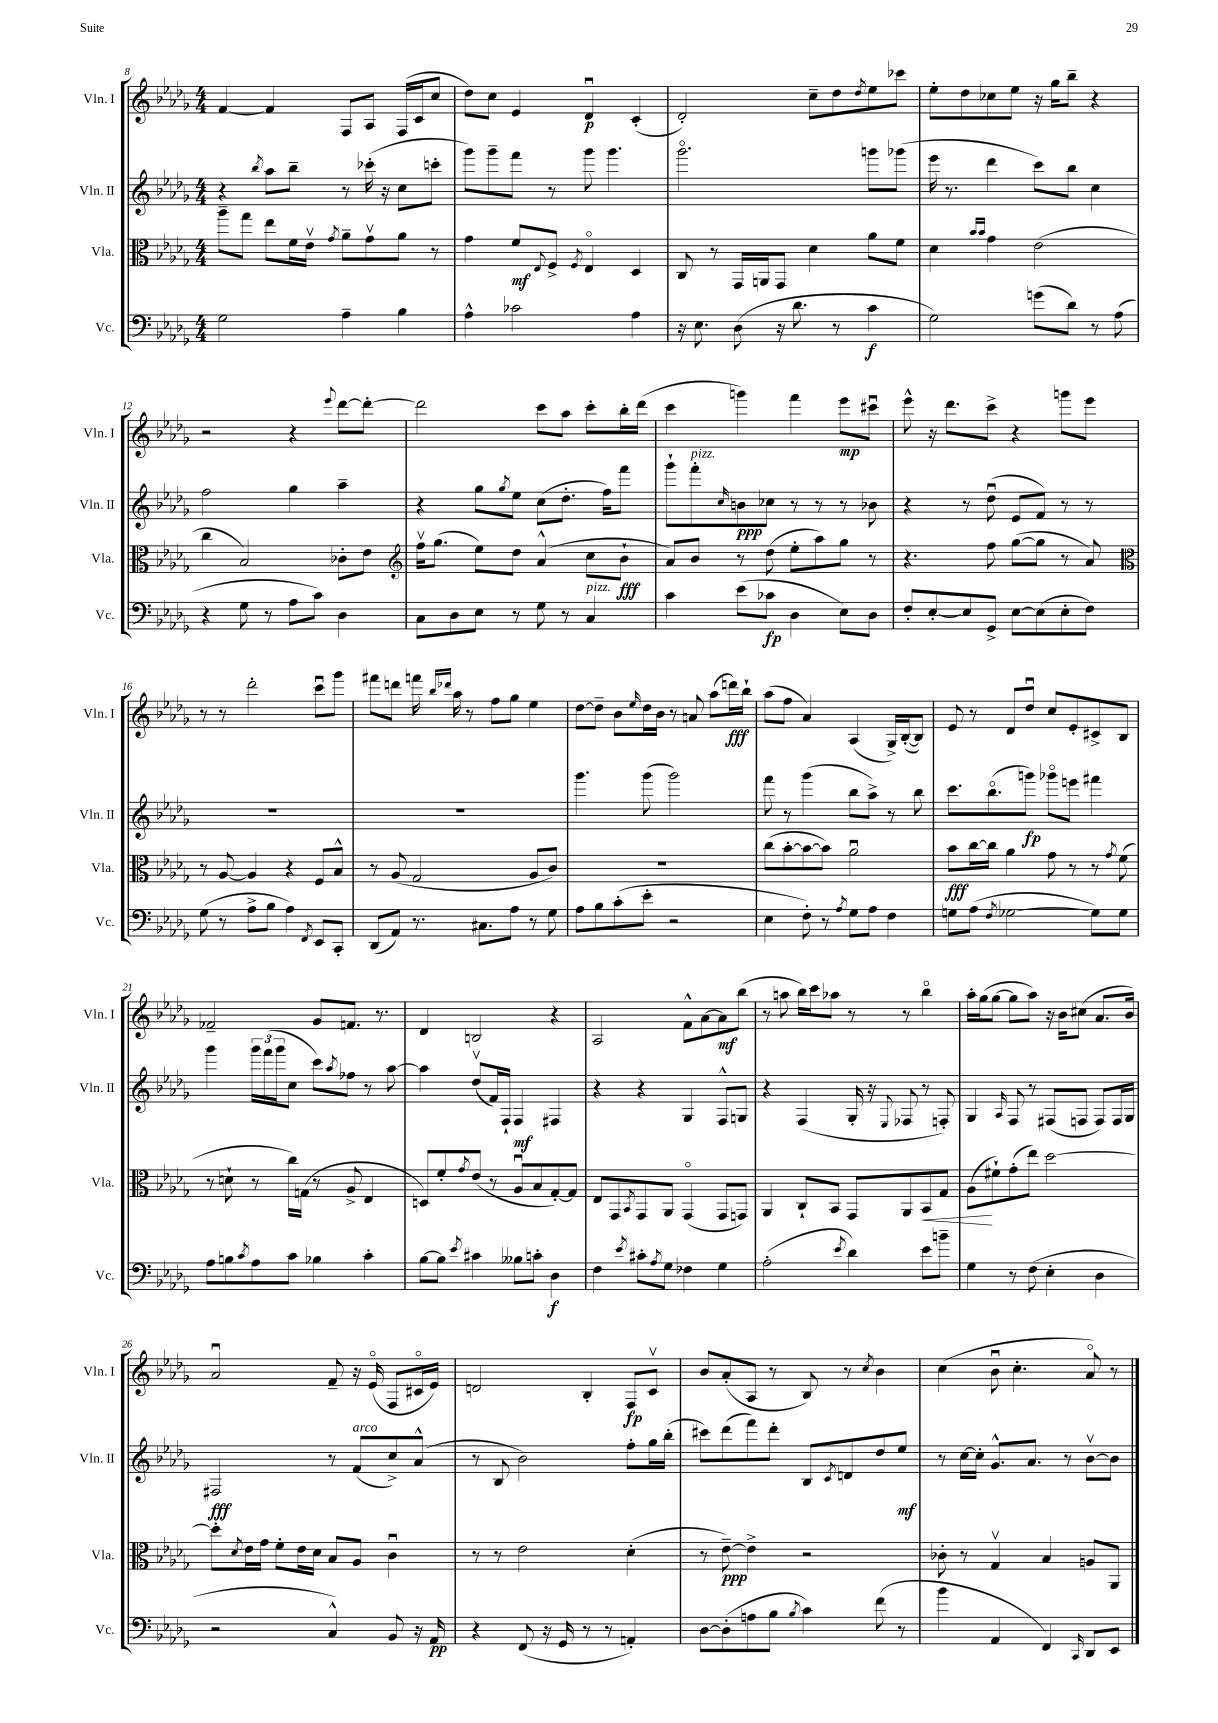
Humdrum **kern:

**kern	**kern	**kern	**kern
*staff4	*staff3	*staff2	*staff1
*clefF4	*clefC3	*clefG2	*clefG2
*k[b-e-a-d-g-]	*k[b-e-a-d-g-]	*k[b-e-a-d-g-]	*k[b-e-a-d-g-]
*M4/4	*M4/4	*M4/4	*M4/4
2G-\	8aa-~\L	4r	[4f/
.	8gg-\J	.	.
.	.	8qbb-/	.
.	8ee-\L	8aa-\L	4f/]
.	16f\L	8bb-~\J	.
.	16e-v\JJ	.	.
.	8qg-/	.	.
4A-~\	8a-~\L	8r	8F/L
.	8g-v\	(16ccc-'\	8A-/J
.	.	16r	.
4B-\	8a-\J	8cc\L	(16F/LL
.	.	.	16c/J
.	8r	8ccc'\J	8cc/J
=	=	=	=
4A-^^\	4g-\	8ggg-\L)	8dd-\L)
.	.	8ggg-~\	8cc\J
2c-\	8f/L	8fff\J	4e-/
.	8qqE-/	.	.
.	8F^/J	8r	.
.	8qF/	.	.
.	4E-o/	8ggg-\	4d-u/
.	.	4.ggg-\	.
4A-\	4D-/	.	(4c'/
=	=	=	=
16r	8C/	2.ggg-o\	2d-'/)
8.E-\	.	.	.
.	8r	.	.
(8D-\	16GG-/LL	.	.
.	16AA/J	.	.
16r	8GG-/J	.	.
8.d-\	.	.	.
.	4d-\	.	8cc~\L
8r	.	.	8dd-\
.	.	.	8qdd-/
4c\	8a-\L	8ggg\L	8ee-\
.	8f\J	(8ggg-\J	8ccc-\J
=	=	=	=
2G-\)	4d-\	16eee-\	8ee-'\L
.	.	8.r	.
.	.	.	8dd-\
.	16qqb-/LL	.	.
.	16qqb-/JJ	.	.
.	4g-\	4ddd-\	8cc-\
.	.	.	8ee-\J
(8g\L	(2e-\	8ccc\L)	16r
.	.	.	16gg-\LK
8d-\J)	.	8bb-\J	8bb-~\J
8r	.	4cc\	4r
(8A-\	.	.	.
=	=	=	=
4r	4cc\	2ff\	2r
8G-\	2B-/)	.	.
8r	.	.	.
8A-\L	.	4gg-\	4r
8c\J)	.	.	.
.	.	.	8qqeee-/
4D-\	8c-'\L	4aa-~\	[8ddd-\L
.	8e-\J	.	8ddd-'\_J
=	=	=	=
*	*clefG2	*	*
8C\L	16ffv\LK	4r	2ddd-\]
.	(8.gg-\J	.	.
8D-\	.	.	.
8E-\J	8ee-\L)	8gg-\L	.
.	.	8qgg-/	.
8r	8dd-\J	8ee-\J	.
8G-\	(4a-^^/	(8cc\L	8ccc\L
8r	.	8.dd-'\J	8aa-\J
4C/	8cc\L	.	8ccc'\L
.	.	16ff\LK)	.
.	8b-`\J	8fff\J	16bb-'\L
.	.	.	(16ddd-\JJ
=	=	=	=
4c\	8a-/L)	8ggg-`\L	4ccc\
.	8b-/J	8fff'\	.
.	.	16qqcc/	.
(8e-\L	8r	8b\	4ggg\)
8c-\J	(8dd-\	8cc-\J	.
4D-\	8ee-'\L	8r	4fff\
.	8aa-\)	8r	.
8E-\L)	8gg-\J	8r	8eee-\L
8D-\J	8r	8b-\	8ccc#u\J
=	=	=	=
8F'/L	4.r	4r	8eee-^^\
[8E-'/	.	.	16r
.	.	.	8.ddd-\L
8E-/]	.	8r	.
8GG-^/J	8ff\	(8dd-u\	8ccc^\J
[8E-\L	([8gg-\L	8e-/L	4r
(8E-\]	8gg-\]J	8f/J)	.
8E-'\	8r	8r	8ggg\L
8F\J)	8a-/)	8r	8eee-\J
=	=	=	=
*	*clefC3	*	*
(8G-\	8r	1r	8r
8r	[8A-/	.	8r
8A-^\L	4A-/]	.	2ddd-'\
8B-\J	.	.	.
4A-\)	4r	.	.
8qFF/	.	.	.
8EE-/L	8F/L	.	8cccu\L
8CC'/J	8B-^^/J	.	8ggg-\J
=	=	=	=
(8DD-/L	8r	1r	8fff#\L
8AA-/J)	(8A-/	.	8ddd\J
8.r	2G-/	.	16fff\
.	.	.	16qqbb-/LL
.	.	.	16qqddd-/JJ
.	.	.	16aa-\
.	.	.	8r
8.C#\L	.	.	.
.	.	.	8ff\L
8A-\J	.	.	8gg-\J
8r	8A-/L	.	4ee-\
8G-\	8c/J)	.	.
=	=	=	=
8A-\L	1r	4.ggg-\	[8dd-\L
8B-\	.	.	8dd-~\]J
(8c'\	.	.	8b-\L
.	.	.	16qqee-/
8e-'\J	.	(8ggg-\	16dd-\L
.	.	.	16b-\JJ
2r	.	2ggg-\)	8r
.	.	.	8a/
.	.	.	(8aa-\L
.	.	.	16ddd\L)
.	.	.	16bb-`\JJ
=	=	=	=
4E-\	(8cc\L	8fff\	(8aa-\L
.	[8b-'\	8r	8ff\J
8F'\)	8b-\_	(4ggg-\	4a-/)
8r	8b-\]J)	.	.
8qA-/	.	.	.
8G-\L	2a-u\	8bb-\L	(4A-/
8A-\J	.	8aa-^\J)	.
4F\	.	8r	16G-^/LL)
.	.	.	([16B-'/J
.	.	8bb-\	8B-/]J)
=	=	=	=
8G\L	8b-\L	8.ccc\L	8e-/
(8A-\J	[16cc\L	.	8r
.	16cc\]JJ	(8.bb-o\	.
8qF/	.	.	.
[2G-\	4a-\	.	8d-/L
.	.	8ggg\J)	8dd-u/J
.	8g-\	8ggg-o\L	8cc/L
.	8r	8eee\J	8e-'/
8G-\]L)	8r	4fff#\	8c#^/
.	8qg-/	.	.
8G-\J	(8f\	.	8B-/J
=	=	=	=
8A-\L	8r	4ggg-\	2f-~/
8B\	8d`\	.	.
8qc/	.	.	.
8A-\	8r	24ggg-\LL	.
.	.	(24fff\	.
.	.	24ggg-\J	.
8c\J	16cc\LL)	8cc\J	.
.	(16G\JJ	.	.
4B-\	8r	8ccc\L)	8g-/L
.	.	8qaa-/	.
.	8A-^/	8ff-\J	8.f/J
4c'\	4E-/	8r	.
.	.	.	8.r
.	.	[8aa-\	.
=	=	=	=
[8B-\L	8D/L)	4aa-\]	4d-/
8B-\]J	8f'/	.	.
8qe-/	8qg-/	.	.
4c#\	(8e-/J	(8dd-v/L	2B/
.	8r	16f/L)	.
.	.	16F`/JJ	.
8B--\L	8A-u/L	4F/	.
8c'\J	8B-/	.	.
4D-\	[8G-'/)	4F#/	4r
.	8G-/]J	.	.
=	=	=	=
4F\	8E-/L	4r	2A-/
.	8GG-/	.	.
8qe-/	8qBB-/	.	.
8c#'\L	8GG-/	4r	.
8qA-/	.	.	.
8G-\J	8AA-/J	.	.
4F-\	(4GG-o/	4G-/	8f^^\L
.	.	.	[8a-\
4G-\	8GG-/L	8F^^/L	8a-\]
.	8GG/J)	8G/J	(8bb-\J
=	=	=	=
(2A-'\	4AA-/	4r	8r
.	.	.	8aa\
.	8C`/L	(4F/	16bb-\LL)
.	.	.	16ccc\J
.	8BB-/J	.	8aa-\J
8qe-/	.	.	.
4d-\)	8GG-/L	16G-'/	8r
.	.	16r	.
.	.	8qqE-/	.
.	8AA-/	8F-/	8r
8e-\L	8BB-/	8r	4bb-o\
8b~\J	8G-/J	8F'/)	.
=	=	=	=
4G-\	(8A-\L	4G-/	16aa-'\LL
.	.	.	(16gg-\J
.	8f#`\)	.	[8gg-\J
.	.	16qqA-/	.
8r	(8g-'\	8F/	8gg-\]L
(8F\	8ee-\J)	8r	8aa-\J)
4E-'\	[2dd-\	(8F#/L	16r
.	.	.	16b-\LK
.	.	8F/J	(8cc#\J
4D-\	.	8F/L)	8.a-/L
.	.	16F/L	.
.	.	16G-/JJ	16b-/Jk)
=	=	=	=
2r	8dd-'\]L	2F#/	2a-u/
.	8qd-/	.	.
.	16e-\L	.	.
.	16g-\JJ	.	.
.	8f'\L	.	.
.	16e-\L	.	.
.	16d-\JJ	.	.
4C^^/)	8B-/L	8r	8f~/
.	8A-/J	(8f/L	16r
.	.	.	(16e-o/
8BB-/	4cu\	8cc^/)	8F/L
16r	.	(8a-^^/J	16c#o/L
16AA-/	.	.	16e-/JJ)
=	=	=	=
4r	8r	8r	2d/
.	8r	8B-/	.
(8FF/	2e-\	2b-\)	.
16r	.	.	.
16GG-/	.	.	.
8r	.	.	4B-'/
8r	.	.	.
4AA'/)	(4d-'\	8ff'\L	8F/L
.	.	16gg-\L	8cv/J
.	.	(16bb-'\JJ	.
=	=	=	=
[8D-\L	8r	8ccc#\L)	8b-/L
(8D-'\]	[8e-~\)	(8ddd-\	(8a-'/
8A\	4e-^\]	8fff\)	8A-/J
8B-\J	.	8ddd-'\J	8r
8qB-/	.	.	.
4c\)	2r	8B-/L	8B-/)
.	.	8qc/	.
.	.	8d/	8r
.	.	.	8qcc/
(8f\	.	8dd-/	4b-\
8r	.	8ee-/J	.
=	=	=	=
4b-\	8c-'\	8r	(4cc\
.	8r	[16cc\LL	.
.	.	16cc'\]JJ	.
4AA-/	4G-v/	8.g-^^/L	8b-u\
.	.	.	4.cc'\
.	.	8.a-/J	.
4FF/)	4B-/	.	.
.	.	8r	.
16qqCC/	.	.	.
8DD-/L	8A/L	[8b-v\L	8a-o/)
8EE-/J	8AA-/J	8b-\]J	8r
==	==	==	==
*-	*-	*-	*-
